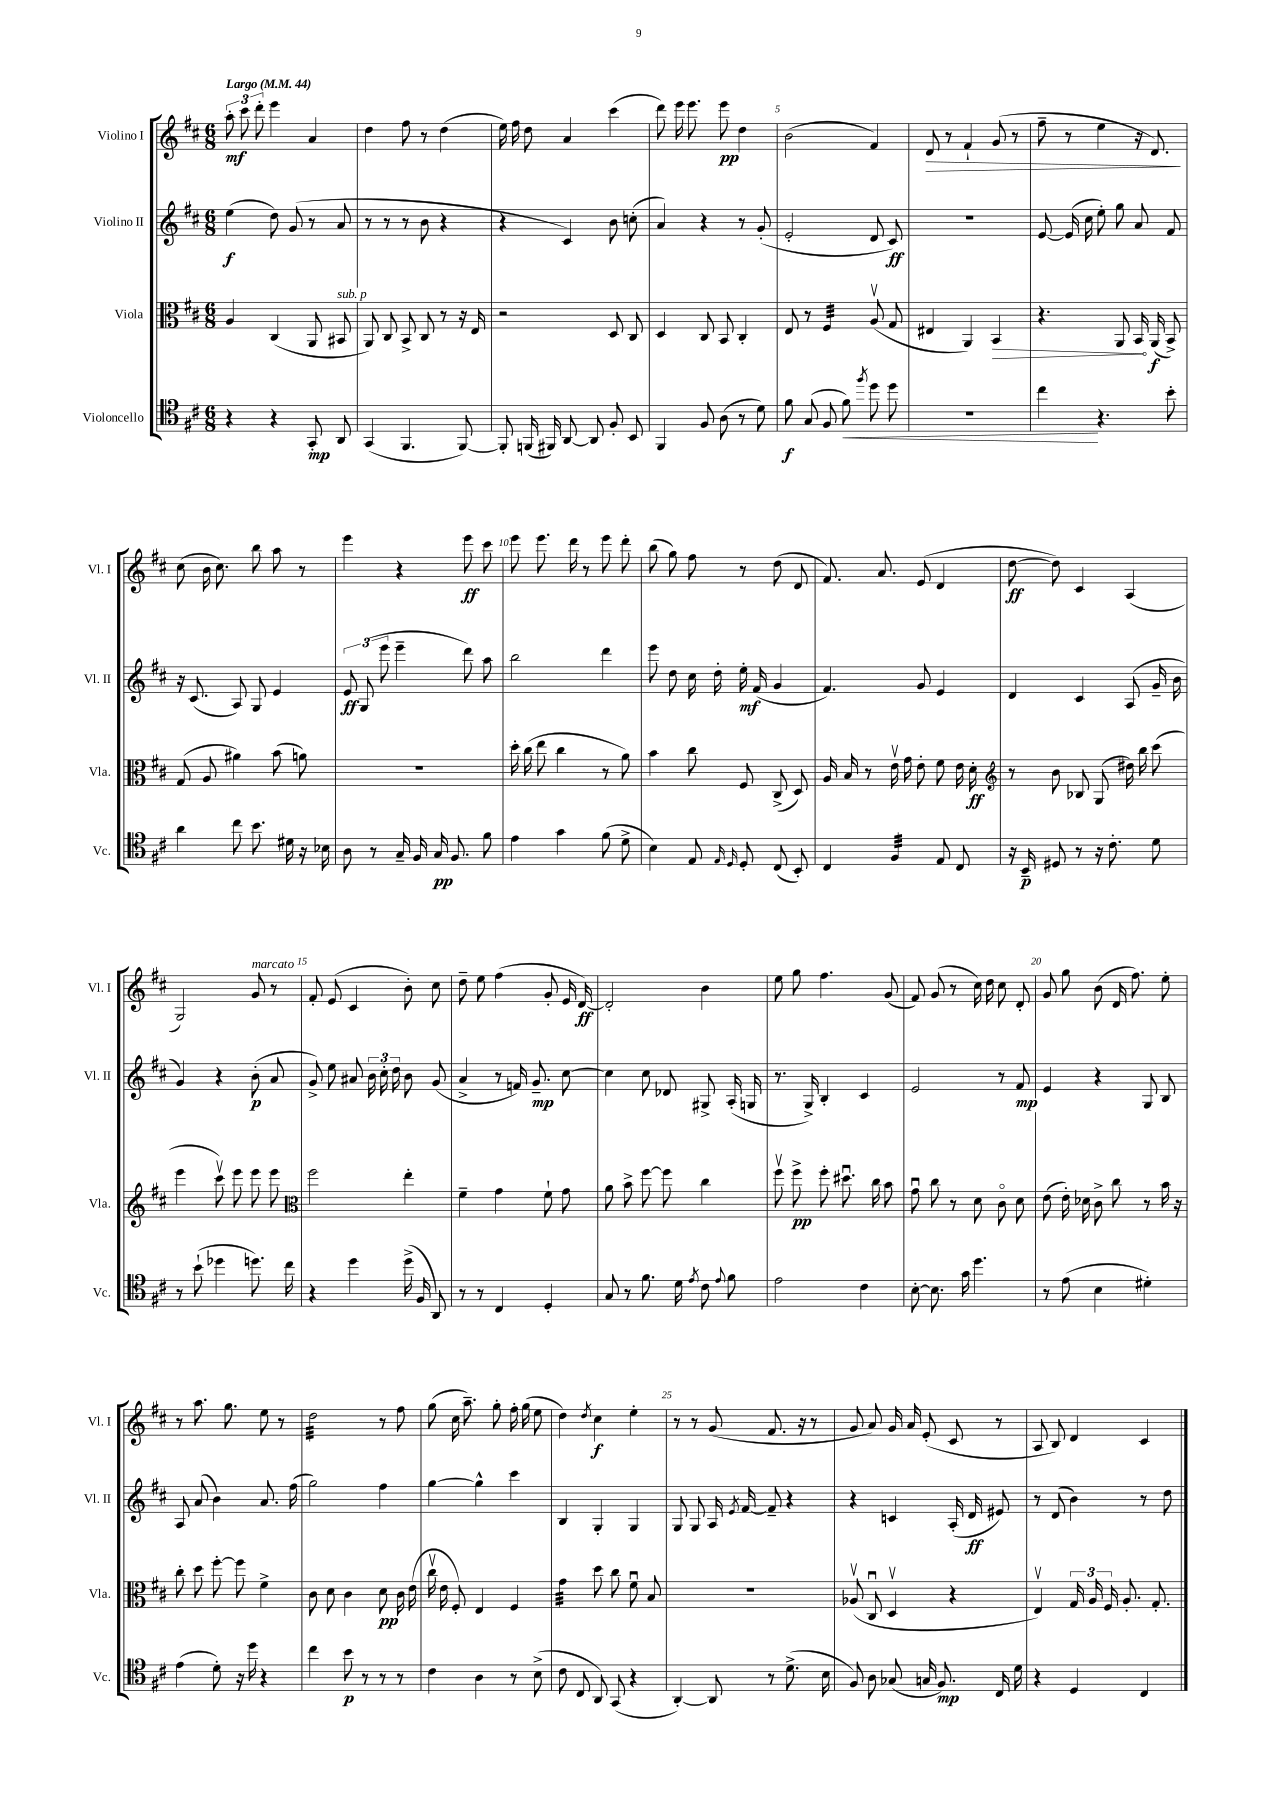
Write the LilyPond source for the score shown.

<<
\new StaffGroup <<
\new Staff = "s0" \with { instrumentName = "Violino I" shortInstrumentName = "Vl. I" } {
    \clef treble \key d \major \numericTimeSignature \time 6/8 \tempo "Largo" 4 = 44
    \autoBeamOff \tuplet 3/2 { a''8-.\mf cis'''8 d'''8-. } e'''4 a'4 |
    d''4 fis''8 r8 d''4( |
    e''16) fis''16 d''8 a'4 cis'''4( |
    d'''8) e'''16 e'''8. e'''8\pp d''4 |
    b'2( fis'4) |
    d'8\> r8 fis'4-! g'8( r8 |
    fis''8-- r8 e''4 r16 d'8.\!) |
    cis''8( b'16 cis''8.) b''8 a''8 r8 |
    e'''4 r4 e'''8\ff cis'''8 |
    e'''8 e'''8. d'''16 r8 e'''8 d'''8-. |
    b''8( g''8) fis''8 r8 d''8( d'8 |
    fis'8.) a'8. e'8( d'4 |
    d''8~\ff d''8) cis'4 a4( |
    g2) g'8^\markup { \italic "marcato" } r8 |
    fis'8-. e'8( cis'4 b'8-.) cis''8 |
    d''8-- e''8 fis''4( g'8-. e'16 d'16~\ff) |
    d'2-. b'4 |
    e''8 g''8 fis''4. g'8( |
    fis'8) g'8( r8 cis''16) d''16 cis''8 d'8-. |
    g'8 g''8 b'8( d'16 fis''8.) e''8-. |
    r8 a''8. g''8. e''8 r8 |
    d''2:32 r8 fis''8 |
    g''8( cis''16 a''8.--) g''8-. fis''16-. g''16( e''8 |
    d''4) \acciaccatura { d''8 } cis''4\f e''4-. |
    r8 r8 g'8( fis'8. r16 r8 |
    g'8 a'8) g'16 a'16 e'8-.( cis'8 r8 |
    a8 b8) d'4 cis'4 \bar "|." |
}
\new Staff = "s1" \with { instrumentName = "Violino II" shortInstrumentName = "Vl. II" } {
    \clef treble \key d \major \numericTimeSignature \time 6/8
    \autoBeamOff e''4\f( d''8) g'8( r8 a'8 |
    r8 r8 r8 b'8 r4 |
    r4 cis'4) b'8 c''8-.( |
    a'4) r4 r8 g'8-.( |
    e'2-. d'8 cis'8\ff) |
    R2. |
    e'8~ e'16( cis''16 e''8-.) g''8 a'8 fis'8 |
    r16 cis'8.( a8) g8 e'4 |
    \tuplet 3/2 { e'8\ff g8( e'''8 } e'''4-- d'''8) a''8 |
    b''2 d'''4 |
    e'''8 d''8 cis''16 d''16-. e''16-.\mf fis'16( g'4 |
    fis'4.) g'8 e'4 |
    d'4 cis'4 a8( g'16-- b'16 |
    g'4) r4 b'8-.\p( a'8 |
    g'8->) e''8 ais'8 \tuplet 3/2 { b'16 cis''16-. d''16 } b'8 g'8( |
    a'4-> r8 f'16) g'8.--\mp cis''8~ |
    cis''4 cis''8 des'8 gis8-> a16-.( g16 |
    r8. g16->) b4-. cis'4 |
    e'2 r8 fis'8\mp |
    e'4 r4 g8 b8 |
    a8 a'8( b'4) a'8. fis''16( |
    g''2) fis''4 |
    g''4~ g''4-^ cis'''4 |
    b4 g4-. g4 |
    g8 g8 a16 \acciaccatura { e'8 } fis'16~ fis'8-- r4 |
    r4 c'4 a16-.( d'16\ff eis'8) |
    r8 d'8( b'4) r8 d''8 \bar "|." |
}
\new Staff = "s2" \with { instrumentName = "Viola" shortInstrumentName = "Vla." } {
    \clef alto \key d \major \numericTimeSignature \time 6/8
    \autoBeamOff a4 cis4( a,8 bis,8^\markup { \italic "sub. p" } |
    a,8) cis8 b,8-> cis8 r8 r16 e16 |
    r2 d8 cis8 |
    d4 cis8 b,8 cis4-. |
    e8 r8 fis4:32 a8\upbow( g8 |
    eis4 a,4) \once \override Hairpin.circled-tip = ##t b,4\> |
    r4. a,8 b,16\! a,16\f( b,8->) |
    g8( a8 ais'4) b'8( a'8) |
    R2. |
    d''16-. cis''16( e''8 cis''4 r8 a'8) |
    b'4 cis''8 fis8 cis8->( d8) |
    a16 b16 r8 e'16\upbow g'16 e'8-. fis'8 e'16 d'16-.\ff |
    \clef treble r8 b'8 bes8 g8( dis''16) b''16 cis'''8( |
    e'''4 cis'''8\upbow) e'''8 e'''8 e'''8 |
    \clef alto fis''2 e''4-. |
    fis'4-- g'4 fis'8-! g'8 |
    a'8 b'8-> fis''8~ fis''8 cis''4 |
    fis''8\upbow fis''8->\pp fis''8-. dis''8.\downbow cis''16 b'8 |
    g'8\downbow cis''8 r8 d'8 cis'8\flageolet d'8 |
    e'8( e'16-.) des'16 cis'8-> cis''8 r8 b'16 r16 |
    cis''8-. d''8 fis''8~-. fis''8 fis'4-> |
    cis'8 d'8 cis'4 d'8\pp cis'16 e'16( |
    cis''16\upbow e'16 fis8-.) e4 fis4 |
    g'4:32 d''8 cis''8 fis'8\downbow b8 |
    R2. |
    aes8\upbow( cis8\downbow d4\upbow r4 |
    e4\upbow) \tuplet 3/2 { g16 a16 fis16 } a8.-. g8.-. \bar "|." |
}
\new Staff = "s3" \with { instrumentName = "Violoncello" shortInstrumentName = "Vc." } {
    \clef tenor \key d \major \numericTimeSignature \time 6/8
    \autoBeamOff r4 r4 g,8-.\mp a,8 |
    g,4( fis,4. fis,8~) |
    fis,8-. f,16( fis,16) a,8~ a,8 fis8-. b,8 |
    fis,4 fis8 a8( r8 d'8) |
    fis'8\f g8( fis8 fis'8\<) \acciaccatura { fis''8 } d''8 d''8 |
    R2. |
    cis''4\! r4. b'8-. |
    a'4 cis''8 b'8. dis'16 r16 bes16 |
    a8 r8 g16-- fis16 g16\pp fis8. fis'8 |
    e'4 g'4 fis'8( d'8-> |
    b4) e8 \grace { e16 d16 } d8-. cis8( b,8-.) |
    cis4 fis4:32 e8 cis8 |
    r16 b,16--\p dis8 r8 r16 cis'8.-. d'8 |
    r8 b'8-!( des''4 d''8.) cis''16 |
    r4 d''4 d''16->( fis16 a,8) |
    r8 r8 cis4 d4-. |
    g8 r8 fis'8. d'16 \acciaccatura { e'8 } cis'8 \appoggiatura { e'8 } fis'8 |
    e'2 cis'4 |
    b8~-. b8. g'16 d''4. |
    r8 e'8( b4 dis'4-.) |
    e'4( d'8-.) r16 d''16 r4 |
    cis''4 b'8\p r8 r8 r8 |
    cis'4 a4 r8 b8->( |
    cis'8 cis8 a,8) g,8( r4 |
    a,4~-.) a,8 r8 d'8.->( b16 |
    fis8) a8 ges8( g16 fis8.\mp) cis16 d'16 |
    r4 d4 cis4 \bar "|." |
}
>>
>>
\layout { \context { \Score \override BarNumber.break-visibility = ##(#f #t #t) barNumberVisibility = #(every-nth-bar-number-visible 5) } }
